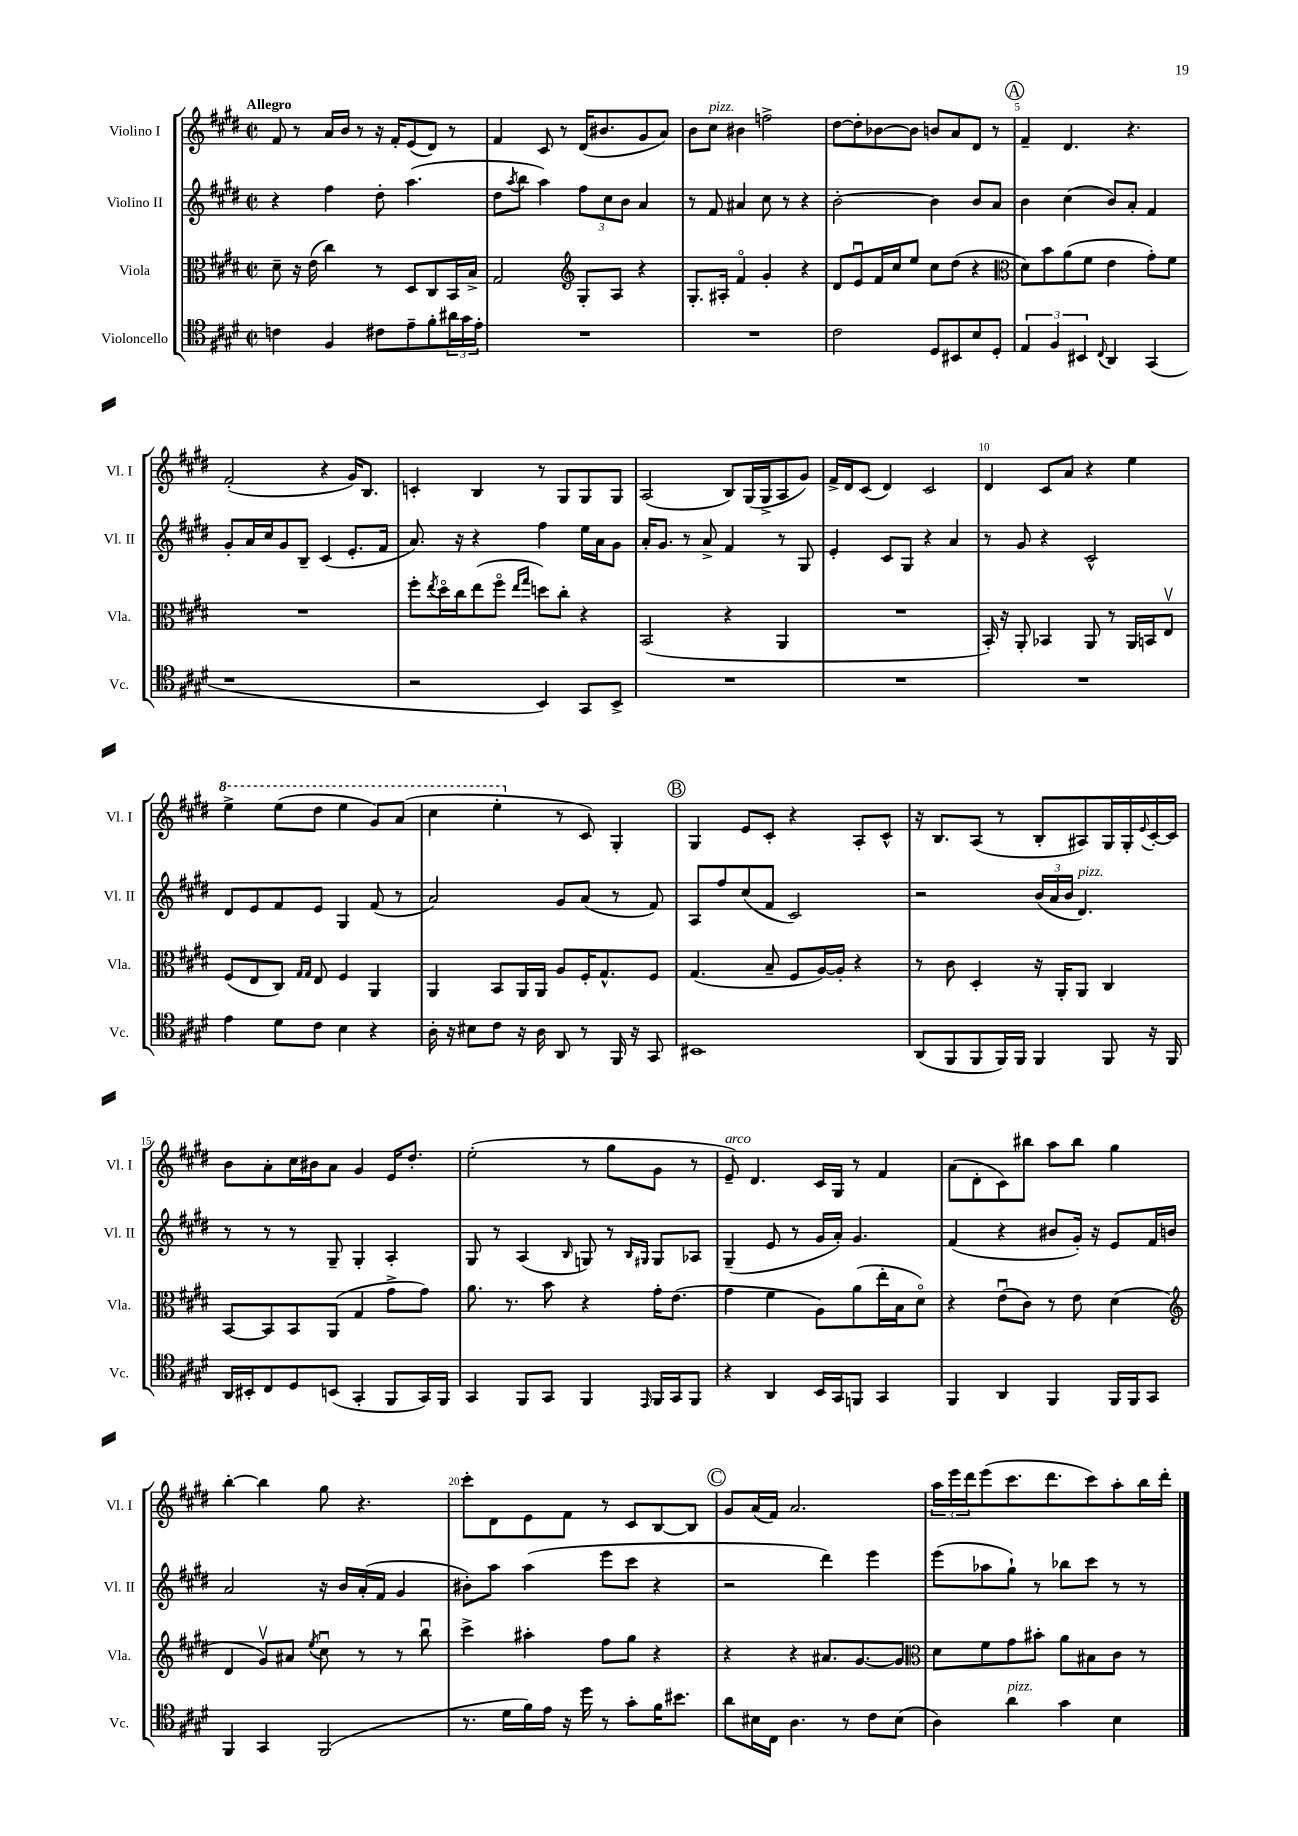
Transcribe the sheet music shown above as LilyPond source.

<<
\new StaffGroup <<
\new Staff = "s0" \with { instrumentName = "Violino I" shortInstrumentName = "Vl. I" } {
    \clef treble \key e \major \defaultTimeSignature \time 2/2 \tempo "Allegro"
    fis'8 r8 a'16 b'16 r8 r16 fis'16-. e'8( dis'8) r8 |
    fis'4 cis'8 r8 dis'16( bis'8. gis'8 a'8) |
    b'8 cis''8^\markup { \italic "pizz." } bis'4 f''2-> |
    dis''8~ dis''8-. bes'8~ bes'8 b'8 a'8 dis'8 r8 |
    \mark \markup { \circle "A" } fis'4-- dis'4. r4. |
    fis'2-.( r4 gis'16) b8. |
    c'4-. b4 r8 gis8 gis8 gis8 |
    a2( b8) gis16( gis16-> a8 gis'8) |
    fis'16-> dis'16 cis'8( dis'4) cis'2 |
    dis'4 cis'8 a'8 r4 e''4 |
    \ottava #1 e'''4-> e'''8( dis'''8 e'''4 gis''8) a''8( |
    cis'''4 e'''4-. \ottava #0 r8 cis'8) gis4-. |
    \mark \markup { \circle "B" } gis4 e'8 cis'8-. r4 a8-. cis'8-^ |
    r16 b8. a8( r8 b8-. ais8) gis16 gis16-. \appoggiatura { e'8 } cis'16~-. cis'16 |
    b'8 a'8-. cis''16 bis'16 a'8 gis'4 e'16 dis''8.-. |
    e''2-.( r8 gis''8 gis'8 r8 |
    e'8--^\markup { \italic "arco" }) dis'4. cis'16 gis16 r8 fis'4 |
    a'8( dis'8-. cis'8) bis''8 a''8 bis''8 gis''4 |
    b''4~-. b''4 gis''8 r4. |
    cis'''8-. dis'8 e'8 fis'8 r8 cis'8 b8~ b8 |
    \mark \markup { \circle "C" } gis'8 a'16( fis'16) a'2. |
    \tuplet 3/2 { a''16 e'''16 dis'''16 } e'''8( cis'''8. dis'''8. cis'''8) a''8-. b''16 dis'''16-. \bar "|." |
}
\new Staff = "s1" \with { instrumentName = "Violino II" shortInstrumentName = "Vl. II" } {
    \clef treble \key e \major \defaultTimeSignature \time 2/2
    r4 fis''4 dis''8-. a''4.( |
    dis''8 \acciaccatura { a''8 } b''8 a''4) \tuplet 3/2 { fis''8 cis''8 b'8 } a'4 |
    r8 fis'8 ais'4 cis''8 r8 r4 |
    b'2~-. b'4 b'8 a'8 |
    \mark \markup { \circle "A" } b'4 cis''4( b'8) a'8-. fis'4 |
    gis'8-. a'16 cis''16 gis'8 b8-- cis'4( e'8.-. fis'16 |
    a'8.) r16 r4 fis''4 e''16 a'16 gis'8 |
    a'16-. gis'8. r8 a'8-> fis'4 r8 gis8 |
    e'4-. cis'8 gis8 r4 a'4 |
    r8 gis'8 r4 cis'2-^ |
    dis'8 e'8 fis'8 e'8 gis4 fis'8( r8 |
    a'2) gis'8 a'8( r8 fis'8) |
    \mark \markup { \circle "B" } a8 fis''8 cis''8( fis'8 cis'2) |
    r2 \tuplet 3/2 { b'16( a'16 b'16 } dis'4.^\markup { \italic "pizz." }) |
    r8 r8 r8 gis8-- gis4-. a4-. |
    gis8 r8 a4( \grace { b16 } g8) r8 \grace { b16 gis16 } gis8 aes8 |
    gis4--( e'8 r8 gis'16 a'16-.) gis'4. |
    fis'4( r4 bis'8 gis'16-.) r16 e'8 fis'16 b'16 |
    a'2 r16 b'16 a'16-.( fis'16 gis'4 |
    bis'8-.) a''8 a''4( e'''8 cis'''8 r4 |
    \mark \markup { \circle "C" } r2 dis'''4) e'''4 |
    e'''8( aes''8 gis''8-!) r8 bes''8 cis'''8 r8 r8 \bar "|." |
}
\new Staff = "s2" \with { instrumentName = "Viola" shortInstrumentName = "Vla." } {
    \clef alto \key e \major \defaultTimeSignature \time 2/2
    dis'8-- r16 e'16( cis''4) r8 dis8 cis8 b,16 b16-> |
    gis2 \clef treble gis8-. a8 r4 |
    gis8.-. ais16-. fis'4\flageolet gis'4-. r4 |
    dis'8 e'8\downbow fis'16 cis''16 e''8 cis''8 dis''8( r4 |
    \mark \markup { \circle "A" } \clef alto dis'8) b'8 a'8( fis'8 e'4 gis'8-.) fis'8 |
    R1 |
    fis''8-. \acciaccatura { e''8 } dis''16\flageolet cis''16 e''8( fis''8\flageolet \grace { e''16 gis''16 } d''8) cis''8-. r4 |
    b,2( r4 a,4 |
    R1 |
    b,16-.) r16 a,8-. bes,4 a,8 r8 a,16 b,16 e8\upbow |
    fis8( e8 cis8) \grace { gis16 gis16 } e8 fis4 a,4 |
    a,4 b,8 a,16 a,16 a8 fis16-. gis8.-^ fis8 |
    \mark \markup { \circle "B" } gis4.( b8-- fis8 a16~) a16-. r4 |
    r8 cis'8 dis4-. r16 a,16-. a,8 cis4 |
    b,8~ b,8 b,8 a,8( gis4 gis'8-> gis'8) |
    a'8. r8. b'8 r4 gis'16-. e'8.( |
    gis'4 fis'4 a8) a'8( e''16-. b16 dis'8\flageolet) |
    r4 e'8\downbow( cis'8) r8 e'8 dis'4( |
    \clef treble dis'4 gis'8\upbow) ais'8 \acciaccatura { e''8 } cis''8\downbow r8 r8 b''8\downbow |
    cis'''4-> ais''4-. fis''8 gis''8 r4 |
    \mark \markup { \circle "C" } r4 r4 ais'8. gis'8.~ gis'8 |
    \clef alto dis'8 fis'8 gis'8 bis'8-. a'8 bis8 cis'8 r8 \bar "|." |
}
\new Staff = "s3" \with { instrumentName = "Violoncello" shortInstrumentName = "Vc." } {
    \clef tenor \key e \major \defaultTimeSignature \time 2/2
    c'4 fis4 cis'8 e'8-- fis'8-. \tuplet 3/2 { ais'16 gis'16 e'16-. } |
    R1 |
    R1 |
    cis'2 dis8 bis,8 b8 dis8-. |
    \mark \markup { \circle "A" } \tuplet 3/2 { e4 fis4 bis,4 } \appoggiatura { cis8 } a,4 gis,4( |
    r1 |
    r2 b,4) gis,8 b,8-> |
    R1 |
    R1 |
    R1 |
    e'4 dis'8 cis'8 b4 r4 |
    a16-. r16 bis8 cis'8 r16 a16 a,8 r8 fis,16 r16 gis,8 |
    \mark \markup { \circle "B" } bis,1 |
    a,8( fis,8 fis,8 fis,16) fis,16 fis,4 fis,8 r16 fis,16 |
    a,16 bis,16-. cis8 dis8 b,8( gis,4-. fis,8 gis,16) fis,16 |
    gis,4 fis,8 gis,8 fis,4 \grace { e,16 } fis,16 gis,16 fis,8 |
    r4 a,4 b,16 gis,16 f,8 gis,4 |
    fis,4 a,4 fis,4 fis,16 fis,16 gis,8 |
    fis,4 gis,4 fis,2( |
    r8. dis'16 fis'16) e'16 r16 dis''16 r8 gis'8-. fis'16 bis'8. |
    \mark \markup { \circle "C" } a'8 bis16 cis16 a4. r8 cis'8 bis8( |
    a4) a'4^\markup { \italic "pizz." } gis'4 b4 \bar "|." |
}
>>
>>
\layout { \context { \Score \override BarNumber.break-visibility = ##(#f #t #t) barNumberVisibility = #(every-nth-bar-number-visible 5) } }
